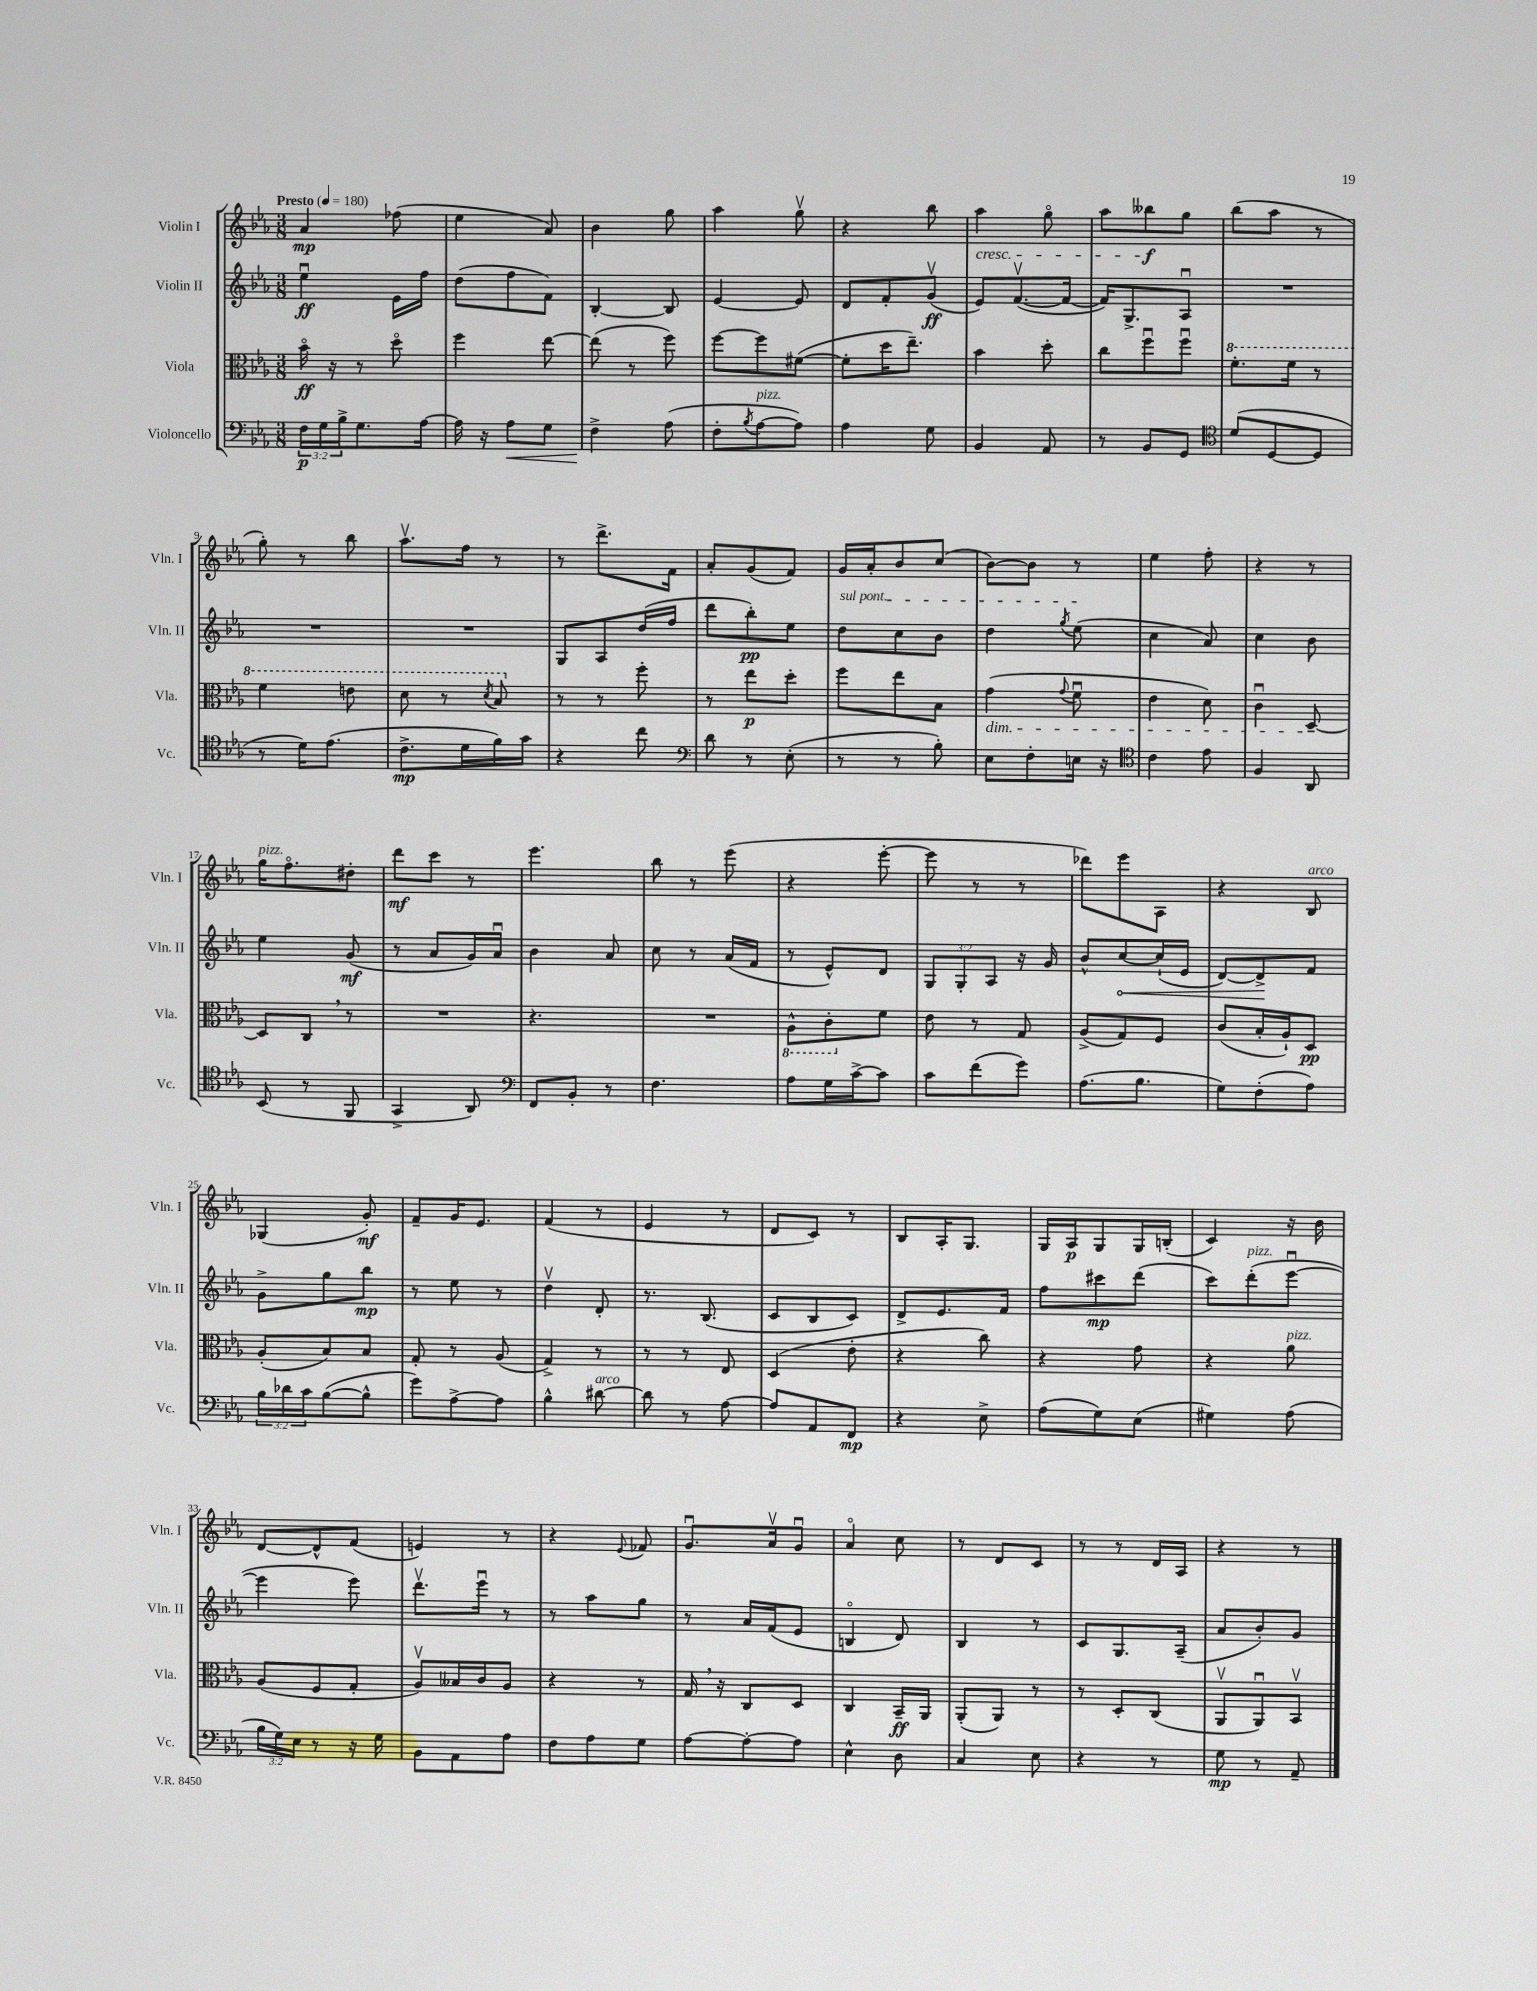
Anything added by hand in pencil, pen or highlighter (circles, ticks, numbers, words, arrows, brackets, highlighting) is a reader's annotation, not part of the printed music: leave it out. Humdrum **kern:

**kern	**kern	**kern	**kern
*staff4	*staff3	*staff2	*staff1
*clefF4	*clefC3	*clefG2	*clefG2
*k[b-e-a-]	*k[b-e-a-]	*k[b-e-a-]	*k[b-e-a-]
*M3/8	*M3/8	*M3/8	*M3/8
*MM180	*MM180	*MM180	*MM180
24F	16b-o	4ee-u	4a-
24G	.	.	.
.	16r	.	.
24B-^	.	.	.
8.G	8r	.	.
.	8ddo	16e-	(8ff-
[16A-	.	16ff	.
=	=	=	=
16A-]	4ff	(8dd	4ee-
16r	.	.	.
8A-	.	8ff	.
8G	[8ee-	8f)	8a-)
=	=	=	=
4F^	(8ee-]	[4B-'	4b-
.	8r	.	.
(8A-	8ff)	8B-]	8gg
=	=	=	=
8F'	[8ff	[4e-	4aa-
8qB-	.	.	.
[8A-	8ff]	.	.
8A-])	([8f#	8e-]	8ggv
=	=	=	=
4A-	8f#']	8d	4r
.	16dd	8f'	.
.	8.ee-~)	.	.
8G	.	(8gv	8bb-
=	=	=	=
4BB-	4b-	8e-)	4aa-
.	.	([8.fv	.
8AA-	8dd'	.	8ggo
.	.	16f_	.
=	=	=	=
8r	8cc	16f])	8aa-
.	.	8.G^	.
8BB-	8ffu	.	8bb--
8GG	8ffu	8A-u	8gg
=	=	=	=
*clefC4	*	*	*
(8d	8.ff'	4.r	(8bb-
[8D	.	.	8aa-
.	16ff	.	.
8D]	8r	.	8r
=	=	=	=
8r	4ff	4.r	8gg')
16d)	.	.	8r
(8.e-	.	.	.
.	8ee	.	8bb-
=	=	=	=
8.c^	8dd	4.r	8.aa-v
.	8r	.	.
16d	.	.	16ff
.	8qdd	.	.
16f)	8b-	.	8r
16g	.	.	.
=	=	=	=
4r	8r	8G	8r
.	8r	8A-	8.ddd^
8cc	8ff'	(16dd	.
.	.	16ff	16f
=	=	=	=
*clefF4	*	*	*
8d	8r	8ddd	8a-'
8r	8ee-	8bb-')	(8g
(8E-'	8dd'	8ee-	8f)
=	=	=	=
8r	8ff	8dd	16g
.	.	.	16a-'
8r	8ee-	8cc	8b-
8B-')	8B-	8b-	(8cc
=	=	=	=
8E-	(4g	4dd	[8b-)
8F'	.	.	8b-]
.	8qqg	8qgg	.
16E	8fu	(8ee-	8r
16r	.	.	.
=	=	=	=
*clefC4	*	*	*
4c	4e-	4cc	4ee-
8e-	8d)	8a-)	8ff'
=	=	=	=
4F	4cu	4cc	4r
8AA-	[8D~	8b-	8r
=	=	=	=
(8BB-	8D]	4ee-	16gg
.	.	.	8.ffo
8r	8C	.	.
8FF	8r	(8g	8dd#'
=	=	=	=
4GG^	4.r	8r	8ddd
.	.	8a-	8ccc
8AA-)	.	16g)	8r
.	.	16a-u	.
=	=	=	=
*clefF4	*	*	*
8FF	4.r	4b-	4.eee-
8BB-'	.	.	.
8r	.	8a-	.
=	=	=	=
4.F	4.r	8cc	8bb-
.	.	8r	8r
.	.	(16a-	(8eee-
.	.	16f	.
=	=	=	=
8A-	8AA-^^	8r	4r
16G	8C'	8e-^^)	.
[16c^	.	.	.
8c]	8f	8d	[8eee-'
=	=	=	=
8c	8e-	12G	8eee-]
.	.	12G'	.
(8f	8r	.	8r
.	.	12A-	.
8g)	8G	16r	8r
.	.	16g	.
=	=	=	=
(8.A-	(8A-^	8b-^^	8ddd-)
.	8G)	[8cc	8eee-
8.B-	.	.	.
.	8F	(16cc`]	8A-
.	.	16e-	.
=	=	=	=
8G)	(8c	[8d)	4r
(8F'	16B-'	8d^]	.
.	16A-`)	.	.
8A-)	8D	8f	8B-
=	=	=	=
24B-	(8A-'	8g^	(4G-
24d-	.	.	.
24c	.	.	.
([8B-	8B-)	8gg	.
8B-^^]	8B-	8bb-	8g')
=	=	=	=
8g)	8G'	8r	8f~
[8A-^	8r	8ee-	16g
.	.	.	8.e-
8A-]	(8A-	8r	.
=	=	=	=
4B-^^	4G^)	4ddv	(4f
[8d#	8r	8d'	8r
=	=	=	=
8d#]	8r	8.r	4e-
8r	8r	.	.
.	.	(8.B-	.
[8A-	8E-	.	8r
=	=	=	=
8A-]	(4D	8c	8d
8AA-	.	8B-	8c)
8FF	8e-'	8c)	8r
=	=	=	=
4r	4r	8d^	8B-
.	.	8.e-	16A-'
.	.	.	8.G
8E-^	8cc)	.	.
.	.	16f	.
=	=	=	=
(8A-	4r	8ff	16G
.	.	.	16A-
8G)	.	8ccc#	8G
(8E-	8g	(8ddd	16G
.	.	.	(16B'
=	=	=	=
4G#)	4r	8ccc)	4c)
.	.	(8ddd'	.
(8A-	8a-	[8eee-u	16r
.	.	.	16b-
=	=	=	=
24B-	(8A-	4eee-]	[8d
24G)	.	.	.
24E-	.	.	.
8r	8F	.	8d^^]
16r	8G'	8eee-)	(8f
16G	.	.	.
=	=	=	=
8BB-	8A-v)	8.dddv	4e)
8AA-	16B--	.	.
.	16c	16eee-u	.
8A-	8A-	8r	8r
=	=	=	=
8F	4r	8r	4r
8A-	.	8aa-	.
.	.	.	8qqe-
8G	8r	8gg	8f-
=	=	=	=
[8A-	16G	8r	8.gu
.	16r	.	.
8A-'_	8C	16a-	.
.	.	(16f	16a-v
8A-]	8D	8e-	8gu
=	=	=	=
4E-^^	4C	4Bo	4a-o
8D	16BB-~	8d)	8cc
.	16AA-	.	.
=	=	=	=
4C	(8AA-'	4B-	8r
.	8AA-)	.	8d
8E-	8r	8r	8c
=	=	=	=
4r	8r	8c	8r
.	8D'	8.G	8r
8r	(8C	.	16d
.	.	(16A-~	16A-
=	=	=	=
8G	8AA-v	8a-	4r
8r	8AA-u)	8b-')	.
8AA-~	8BB-v	8g	8r
==	==	==	==
*-	*-	*-	*-
